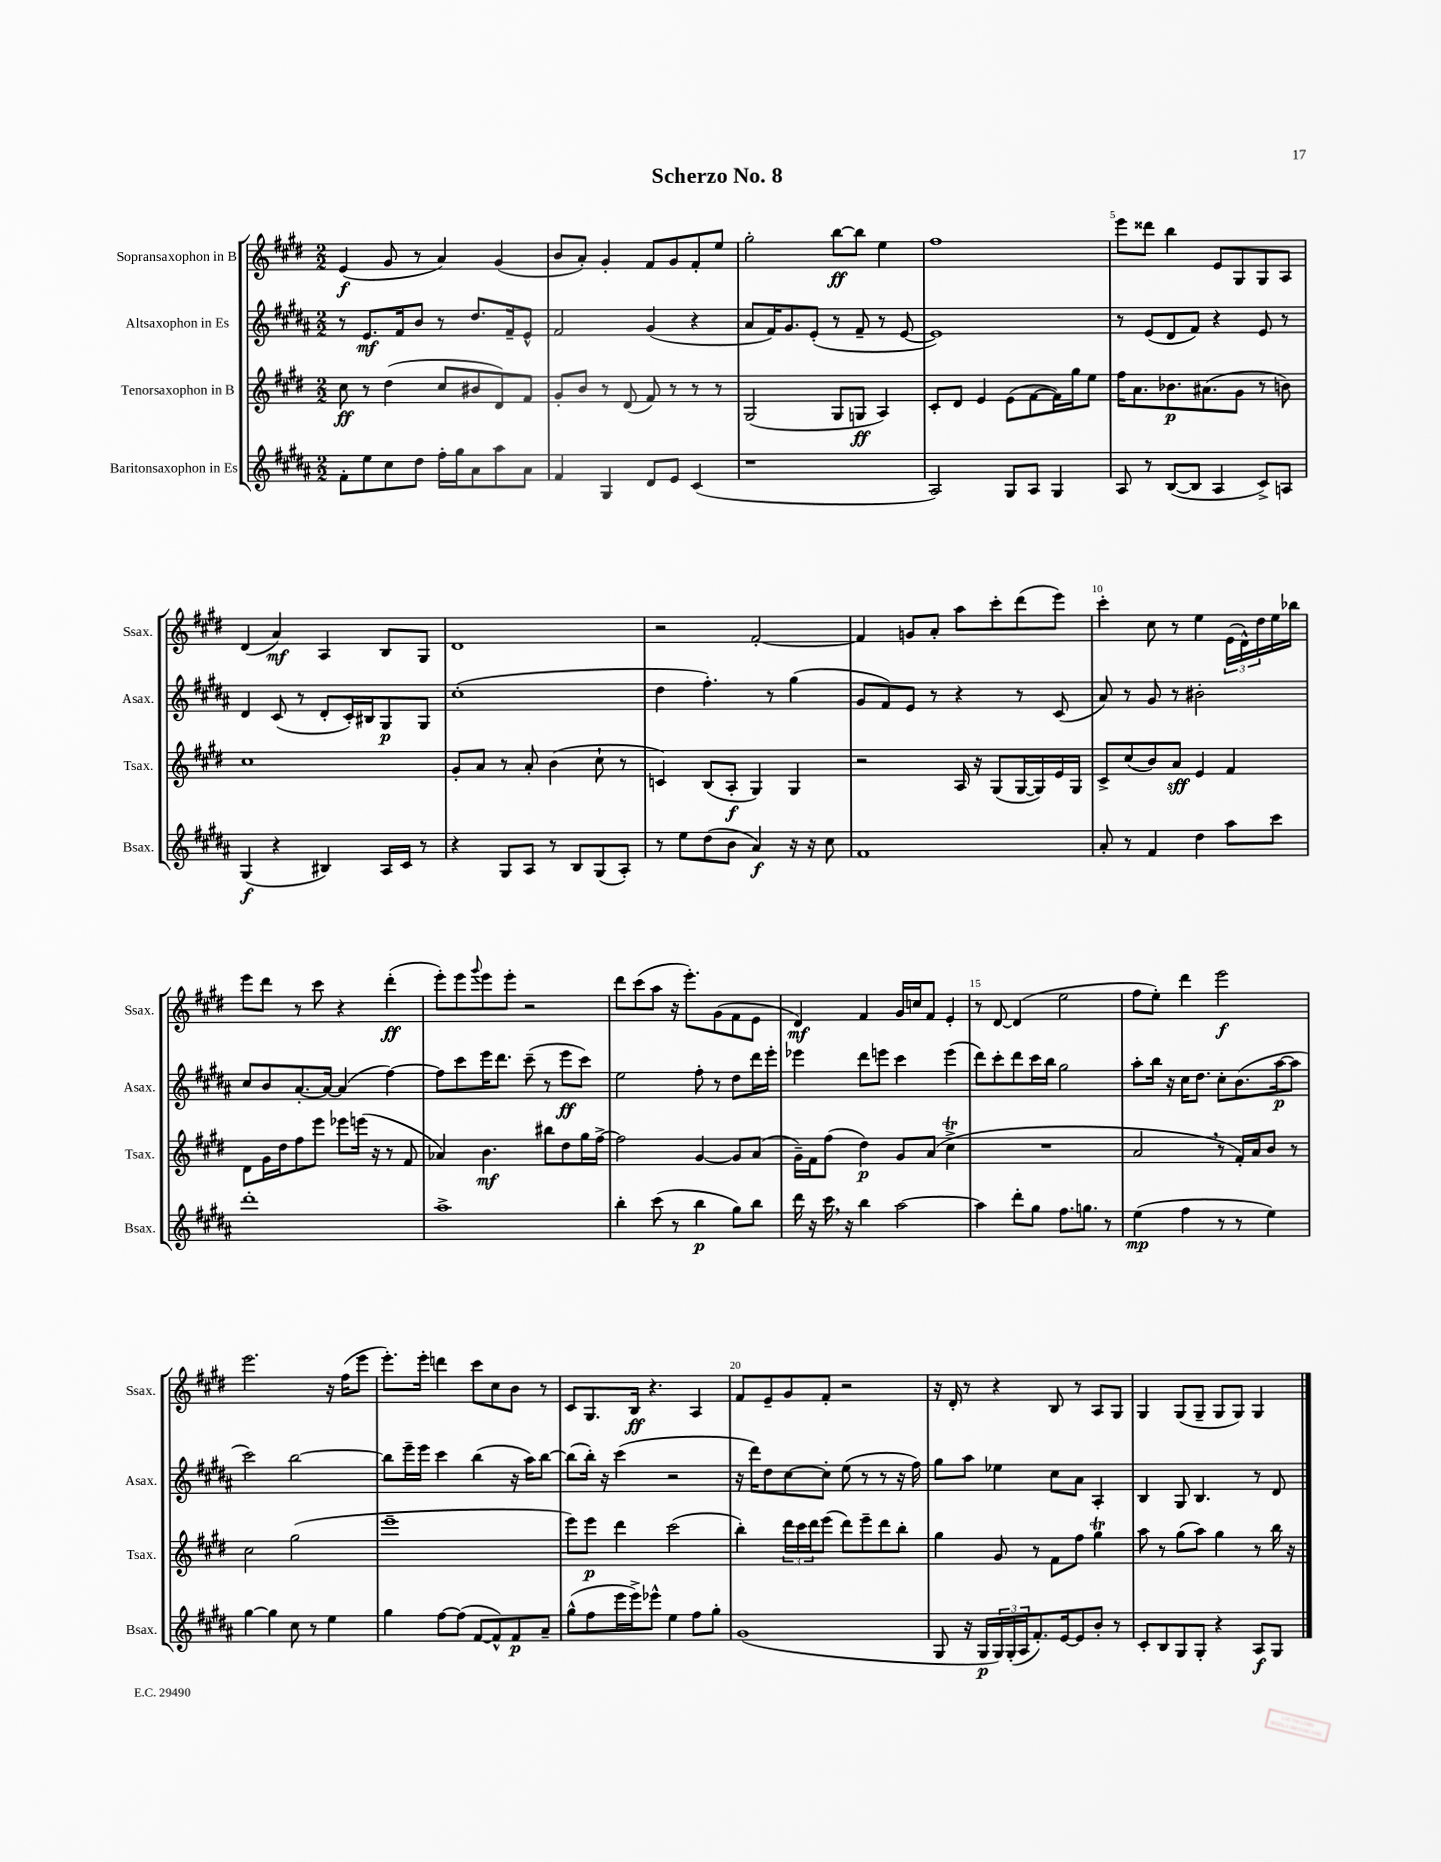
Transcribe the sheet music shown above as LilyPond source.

\header { title = "Scherzo No. 8" }
<<
\new StaffGroup <<
\new Staff = "s0" \with { instrumentName = "Sopransaxophon in B" shortInstrumentName = "Ssax." } {
    \clef treble \key e \major \numericTimeSignature \time 2/2
    e'4\f( gis'8 r8 a'4) gis'4( |
    b'8 a'8-.) gis'4-. fis'8 gis'8 fis'8-. e''8 |
    gis''2-. b''8~\ff b''8 e''4 |
    fis''1 |
    e'''8 disis'''8 b''4 e'8 gis8 gis8 a8 |
    dis'4( a'4\mf) a4 b8 gis8 |
    dis'1 |
    r2 fis'2~-. |
    fis'4 g'8 a'8-. a''8 cis'''8-. dis'''8( e'''8) |
    cis'''4-. cis''8 r8 e''4 \tuplet 3/2 { e'16( dis'16-^) dis''16 } e''16 bes''16 |
    e'''8 dis'''8 r8 cis'''8 r4 dis'''4-.\ff( |
    e'''8-.) e'''8 \appoggiatura { gis'''8 } e'''8 e'''8-. r2 |
    dis'''8 cis'''8( a''8 r16 e'''8.-.) gis'8( fis'8 e'8 |
    dis'4\mf) fis'4 gis'16 c''16 fis'8 e'4-. |
    r8 dis'8~ dis'4( e''2 |
    fis''8 e''8-.) dis'''4 e'''2\f |
    e'''2. r16 fis''16( e'''8 |
    e'''8.-.) e'''16-. d'''4 cis'''8 cis''8 b'8 r8 |
    cis'8 gis8. b16\ff r4. a4 |
    fis'8 e'8-- gis'8 fis'8-. r2 |
    r16 dis'16-. r8 r4 b8 r8 a8 gis8 |
    gis4 gis8( gis8-- gis8 gis8) gis4 \bar "|." |
}
\new Staff = "s1" \with { instrumentName = "Altsaxophon in Es" shortInstrumentName = "Asax." } {
    \clef treble \key b \major \numericTimeSignature \time 2/2
    r8 e'8.\mf fis'16 b'8 r8 dis''8. fis'16-- e'8-^ |
    fis'2 gis'4( r4 |
    ais'8 fis'16) gis'8. e'8-.( r8 fis'8-- r8 e'8~ |
    e'1) |
    r8 e'8( dis'8 fis'8) r4 e'8 r8 |
    dis'4 cis'8( r8 dis'8-. cis'16-.) bis16 gis8\p gis8 |
    cis''1-.( |
    dis''4 fis''4.-.) r8 gis''4( |
    gis'8 fis'8) e'8 r8 r4 r8 cis'8( |
    ais'8) r8 gis'8 r8 bis'2-. |
    cis''8 b'8 ais'8.~-. ais'16~ ais'4( fis''4~) |
    fis''8 cis'''8 e'''16 dis'''8. cis'''8--( r8 e'''8\ff cis'''8) |
    e''2 fis''8-. r8 dis''8 dis'''16 e'''16-. |
    ees'''4 dis'''8 e'''8 cis'''4 e'''4( |
    dis'''8) cis'''8-. dis'''8 cis'''16 b''16 gis''2 |
    ais''8-. b''16 r16 cis''16 dis''8. cis''8-. b'8.( ais''16~\p ais''8 |
    cis'''2) b''2~ |
    b''8 e'''16-- e'''16 cis'''4 b''4( r16 ais''16) b''8~ |
    b''8( b''16-.) r16 cis'''4( r2 |
    r16 dis'''16) dis''8 cis''8~ cis''8-. e''8( r8 r8 r16 fis''16) |
    gis''8 ais''8 ees''4 cis''8 ais'8 ais4-. |
    b4 gis8 b4. r8 dis'8 \bar "|." |
}
\new Staff = "s2" \with { instrumentName = "Tenorsaxophon in B" shortInstrumentName = "Tsax." } {
    \clef treble \key e \major \numericTimeSignature \time 2/2
    cis''8\ff r8 dis''4( cis''8 bis'8 dis'8) fis'8 |
    gis'8-. b'8 r8 dis'8( fis'8) r8 r8 r8 |
    gis2( gis8 g8\ff a4) |
    cis'8-. dis'8 e'4 e'8( fis'8~ fis'16) gis''16 e''8 |
    fis''16 a'8. bes'8.\p ais'8.( gis'8 r8 b'8) |
    cis''1 |
    gis'8-. a'8 r8 a'8-. b'4( cis''8-! r8 |
    c'4) b8( a8-.\f gis4) gis4 |
    r2 a16 r16 gis8( gis16~ gis16) e'16 gis16 |
    cis'8-> cis''8( b'8) a'8\sff e'4 fis'4 |
    dis'8 gis'16 dis''16 fis''8 e'''8 ees'''8 e'''16( r16 r8 fis'8 |
    aes'4) b'4.\mf bis''8 dis''8 gis''16 fis''16~-> |
    fis''2 gis'4~ gis'8 a'8( |
    gis'16--) fis'16 fis''8( dis''4\p) gis'8 a'8( cis''4->\trill |
    R1 |
    a'2 \breathe r8 fis'16-.) a'16 b'8 r8 |
    cis''2 gis''2( |
    e'''1-- |
    e'''8) e'''8\p dis'''4 cis'''2( |
    b''4-.) \tuplet 3/2 { dis'''16 cis'''16 dis'''16 } e'''8( dis'''8) e'''8-- dis'''8 b''8-. |
    gis''4 gis'8 r8 fis'8 fis''8 gis''4\trill |
    a''8 r8 gis''8( a''8) gis''4 r8 b''16 r16 \bar "|." |
}
\new Staff = "s3" \with { instrumentName = "Baritonsaxophon in Es" shortInstrumentName = "Bsax." } {
    \clef treble \key b \major \numericTimeSignature \time 2/2
    fis'8-. e''8 cis''8 dis''8 fis''16-. gis''16 ais'8 ais''8 ais'8 |
    fis'4 gis4 dis'8 e'8 cis'4( |
    r1 |
    ais2) gis8 ais8 gis4 |
    ais8 r8 b8~( b8 ais4 cis'8->) a8 |
    gis4\f( r4 bis4) ais16 cis'16 r8 |
    r4 gis8 ais8 r8 b8 gis8( ais8-.) |
    r8 e''8 dis''8( b'8 ais'4\f) r16 r16 cis''8 |
    fis'1 |
    ais'8-. r8 fis'4 dis''4 ais''8 cis'''8 |
    dis'''1-. |
    ais''1-> |
    b''4-. cis'''8( r8 b''4\p gis''8) b''8 |
    dis'''16 r16 cis'''16 \breathe r16 b''4 ais''2~ |
    ais''4 dis'''8-. gis''8 fis''8. g''8. r8 |
    e''4\mp( fis''4 r8 r8 e''4) |
    gis''4~ gis''4 cis''8 r8 e''4 |
    gis''4 fis''8~ fis''8( fis'8~ fis'8-^) fis'8\p ais'8-- |
    gis''8-^( fis''8 e'''16 e'''16->) ees'''8-^ e''4 fis''8 gis''8-. |
    gis'1( |
    gis8 r16 gis16\p \tuplet 3/2 { gis16) gis16-.( ais16 } fis'8.-.) e'16~ e'8 b'8-. r8 |
    cis'8-. b8 gis8 gis8-. r4 ais8\f gis8 \bar "|." |
}
>>
>>
\layout { \context { \Score \override BarNumber.break-visibility = ##(#f #t #t) barNumberVisibility = #(every-nth-bar-number-visible 5) } }
